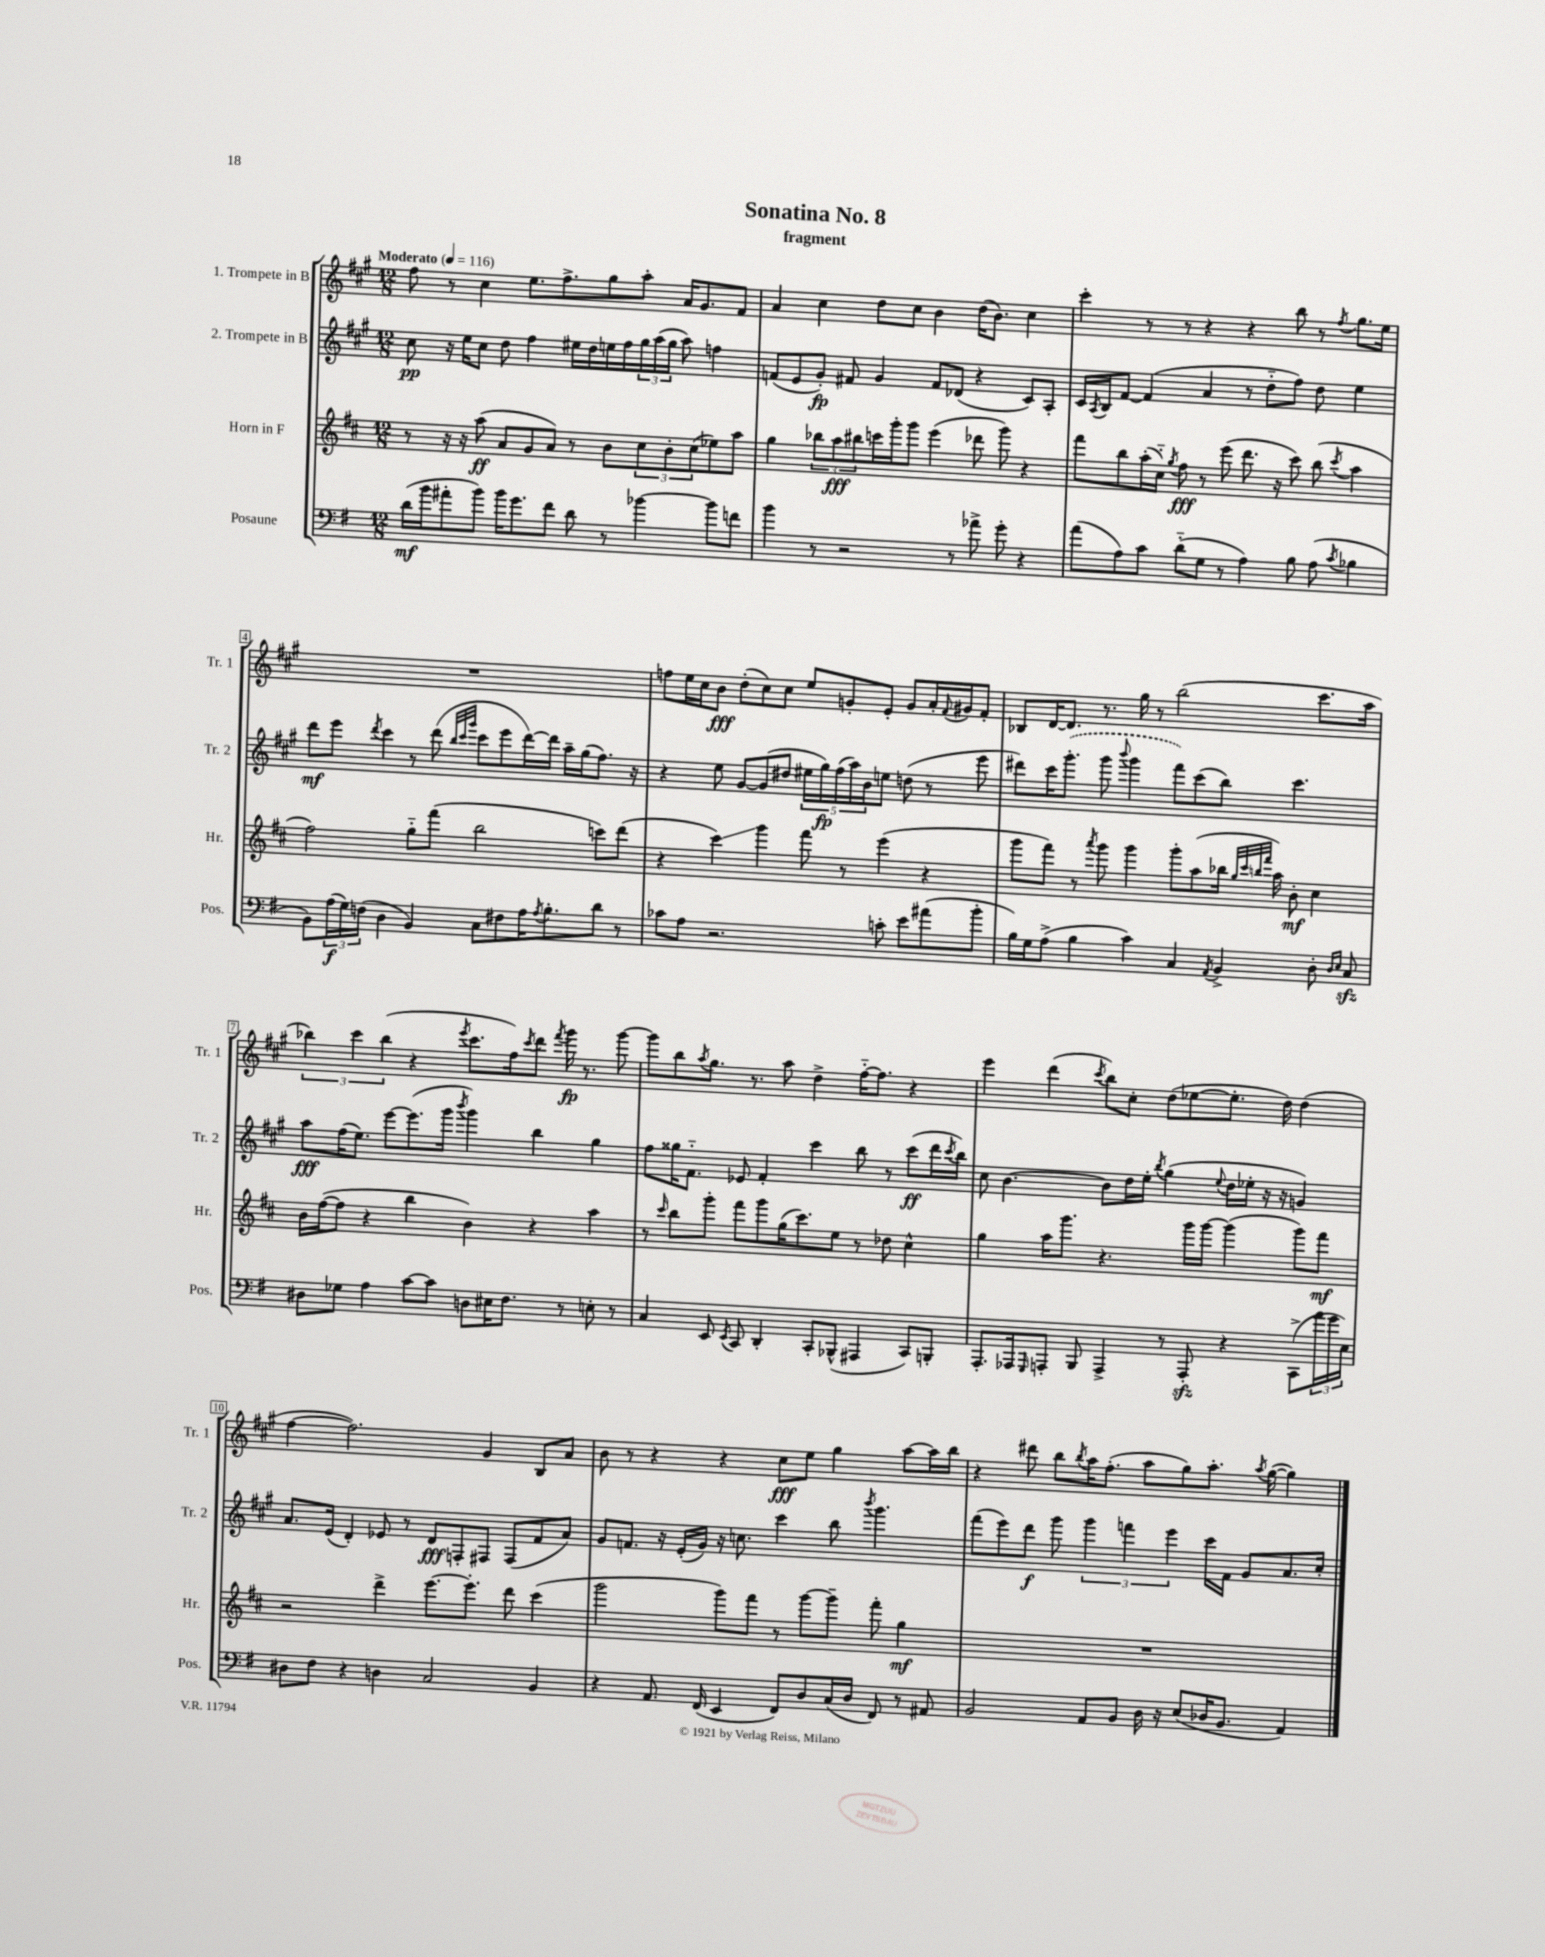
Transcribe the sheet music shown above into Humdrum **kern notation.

**kern	**kern	**kern	**kern
*staff4	*staff3	*staff2	*staff1
*clefF4	*clefG2	*clefG2	*clefG2
*k[f#]	*k[f#c#]	*k[f#c#g#]	*k[f#c#g#]
*M12/8	*M12/8	*M12/8	*M12/8
*MM116	*MM116	*MM116	*MM116
(16d\LL	8r	8cc#\	8ff#\
16b\J	.	.	.
8a#'\	16r	16r	8r
.	16r	16ee\LK	.
8b\J)	(8aa\	8cc#\J	4cc#\
16b\LK	8a/L	8dd\	.
8.g\	.	.	.
.	8g/	4ff#\	8.ee\L
8f#\J	8a/J)	.	.
.	.	.	8.ff#^\
8d\	8r	16ee#\LL	.
.	.	16dd\	.
8r	8b\L	16ee\	8gg#\
.	.	16ff#\	.
[4b-\	12cc#\	24gg#\	8aa'\J
.	.	(24aa\	.
.	12b'\	24gg#\JJ	.
.	.	8aa\)	16a/LK
.	(12cc#\	.	.
.	.	.	8.g#/
8b-\]L	8ee-\)	4ff\	.
8f\J	8aa\J	.	8f#/J
=	=	=	=
4b\	4gg\	(8f/L	4a/
.	.	8e/	.
8r	12bb-\L	8g#'/J)	4cc#\
.	12aa\	.	.
2r	.	8f#/	.
.	12bb#\	.	.
.	16ccc\L	4g#/	8dd\L
.	16ggg'\J	.	.
.	8ggg\J	.	8cc#\J
.	(4eee\	8f#/L	4b\
8r	.	(8d-/J	.
8a-^\	8ddd-\	4r	(16dd\LK
.	.	.	8.b\J)
8g'\	8ggg\)	.	.
4r	4r	8c#/L)	4cc#\
.	.	8A'/J	.
=	=	=	=
(8a\L	8fff#\L	16c#/LL	4ccc#'\
.	.	8qA/	.
.	.	16B/J	.
8A\)	8bb\	[8f#/J	.
8c\J	(16aa'\L	(4f#/]	8r
.	16cc#'~\JJ)	.	.
.	8qgg/	.	.
(8d'~\L	8ff#\	.	8r
8G\J	8r	4a/	4r
8r	(8eee\	.	.
4A\)	8.ddd\	8r	4r
.	.	8dd'~\L	.
.	16r	.	.
8B\	8ccc#\)	8ff#\J)	8bb\
(8A\	(8bb\	8dd\	8r
8qc/	8qccc#/	.	8qff#/
4B-\	4aa\	4ee\	8.gg#\L
.	.	.	16ee\Jk
=	=	=	=
8BB\L)	2ff#\)	8ddd\L	1.r
(24A\L	.	8eee\J	.
24G\)	.	.	.
(24F\JJ	.	.	.
.	.	8qddd/	.
4D\	.	4ccc#\	.
4BB/)	8gg'~\L	8r	.
.	(8fff#\J	(8ddd\	.
.	.	32qqbb/LLL	.
.	.	32qqccc#/	.
.	.	32qqggg#/JJJ	.
8C\L	2bb\	8ccc#\L	.
8F#\	.	8eee\	.
16A\K	.	[16ddd\L)	.
8qA/	.	.	.
8.B'\	.	16ddd\]JJ	.
.	.	16aa~\LL	.
.	.	(16gg#\J	.
8d\J	8ccc\L)	8.ff#\J)	.
8r	(8ddd\J	.	.
.	.	16r	.
=	=	=	=
8c-\L	4r	4r	8ff\L
8A\J	.	.	16ee\L
.	.	.	16cc#\J
2.r	4ccc#\)	8ee\	8b\J
.	.	[8g#/L	(8dd'\L
.	4ggg\	(8g#/]	8cc#\)
.	.	8dd#/J	8cc#\J
.	8fff#\	20ee#\LL	8ee/L
.	.	20gg#\)	.
.	.	(20ff#\	.
.	8r	.	8g'/
.	.	20aa\)	.
.	.	20b\J	.
8c'\	(4eee\	8ee\J	8e'/J
8e\L	.	(8dd\	8g/L
(8a#\	4r	8r	16a'/L
.	.	.	8qqf#/
.	.	.	16g#/J
8b'\J	.	8eee\	8f#'/J
=	=	=	=
16B\LL)	8ggg\L	8ddd#\L)	8B-/L
16G\J	.	.	.
(8A^\J	8fff#\J)	16ccc#\K	[16d/K
.	.	(8.ggg#'\J	8.d/]J
4B\	8r	.	.
.	8qaaa/	.	.
.	8ggg\	8ggg#\	8.r
.	.	8qqbbb/	.
4c\)	4ggg\	4ggg#\	.
.	.	.	16gg#\
.	.	.	8r
4C/	8ggg'\L	8fff#\L)	(2bb\
.	(8aa\	(8ccc#\	.
8qAA/	.	.	.
4BB^/	16bb-\Jk	8bb\J)	.
.	32qqgg/LLL	.	.
.	32qqccc#/	.	.
.	32qqbb/	.	.
.	32qqfff#/JJJ	.	.
.	16aa\)	.	.
.	8b'\	4.ccc#\	.
8D'\	4cc#\	.	8.ccc#\L
16qqD/LL	.	.	.
16qqE/JJ	.	.	.
8C/	.	.	.
.	.	.	16aa\Jk
=	=	=	=
8D#\L	16b\LL	8aa\L	6bb-\)
.	([16ff#\J	.	.
8G-\J	8ff#\]J	(16ff#\K	.
.	.	.	6ccc#\
.	.	8.ee\J)	.
4A\	4r	.	.
.	.	.	(6bb-\
.	.	[8eee\L	.
[8c\L	4bb\	(8.eee\]	4r
8c\]J	.	.	.
.	.	16ggg#\Jk	.
.	.	8qbbb/	8qeee/
8D\L	4b\)	4ggg#\)	8.ccc#\L
16E#\K	.	.	.
8.F#\J	.	.	16ff#\k)
.	.	.	8qccc#/
.	4r	4bb\	8ddd\J
.	.	.	8qfff#/
8r	.	.	16ggg#\
.	.	.	8.r
8E'\	4aa\	4gg#\	.
8r	.	.	[8ggg#\
=	=	=	=
4C/	8r	8ff#\L	8ggg#\]L
.	16qqccc#/	.	.
.	8bb\L	16gg##\K	8bb\
.	.	8.f#'~\J	.
.	.	.	8qaa/
8EE/	8ggg'\J	.	8.gg#\J
8qEE/	.	.	.
8CC/	8fff#\L	8e-/	.
.	.	.	8.r
4DD'/	8ggg\	4f#'/	.
.	(16gg\K	.	8aa\
.	8.ccc#\)	.	.
8CC'/L	.	4ccc#\	4dd^\
(8BBB-^^/J	8ee\J	.	.
4AAA#/	8r	8bb\	[16ff#'~\LK
.	.	.	8.ff#\]J
.	8dd-\	8r	.
8CC/L)	4cc#^^\	(8ccc#\L	4r
8BBB'/J	.	16ddd\L	.
.	.	8qccc#/	.
.	.	16bb\JJ)	.
=	=	=	=
8.AAA'/L	4gg\	8cc#\	4eee\
.	.	[4.b\	.
16AAA-/k	.	.	.
16qqGGG/	.	.	.
8AAA'/J	16aa\LK	.	(4ddd\
.	8.ggg\J	.	.
8BBB/	.	.	.
.	.	.	8qccc#/
4AAA^/	4.r	8b\]L	8bb\L)
.	.	16dd\L	8cc#'\J
.	.	16ee'\JJ	.
.	.	8qbb/	.
8r	.	(4gg#\	(8dd\L
8AAA'/	16ggg\LL	.	[8ee-\
.	[16ggg\JJ	.	.
.	.	8qqee/	.
4r	(4ggg\]	16dd\LL	8.ee-'\]J
.	.	16ee-'\JJ	.
.	.	16r	.
.	.	16r	16dd\)
(8CC^\L	8ggg\L)	4g/)	(4dd\
24a\L	8fff#\J	.	.
24g\	.	.	.
24E\JJ)	.	.	.
=	=	=	=
8D#\L	2r	8.a/L	[4ff#\
8F#\J	.	.	.
.	.	(16e/Jk	.
4r	.	4d'/)	2.ff#\])
4D\	4ddd^\	8e-/	.
.	.	8r	.
2C/	[8.eee\L	8d/L	.
.	.	8F'/	.
.	8.eee'\]J	.	.
.	.	8F#/J	4g#/
.	8ddd\	(8F#/L	.
4BB/	(4ccc#\	8f#/	8B/L
.	.	8a/J)	8a/J
=	=	=	=
4r	2ggg\	8g#/L	8b\
.	.	8.f/J	8r
8.AA/	.	.	4r
.	.	16r	.
.	.	(16e'/LL	.
(16FF#/	.	16g#/JJ)	.
4EE/	8ggg\L)	16r	4r
.	.	8.cc\	.
.	8fff#\J	.	.
8FF#/L)	8r	4ccc#\	8cc#\L
8D/	[8ggg\L	.	8ee\J
(16C/L	8ggg~\]J	8bb\	4gg#\
16D/JJ	.	.	.
.	.	8qbbb/	.
8FF#/)	8fff#'\	4.ggg#\	.
8r	4gg\	.	[8aa\L
8AA#/	.	.	16aa\]L
.	.	.	16bb\JJ
=	=	=	=
2BB/	1.r	(8fff#\L	4r
.	.	8eee\)	.
.	.	8ddd\J	8ddd#\
.	.	8ggg#\	8bb\L
.	.	.	8qbb/
8AA/L	.	6ggg#\	16aa\K
.	.	.	(8.ff#'\J
8BB/J	.	.	.
.	.	6fff\	.
16D\	.	.	8aa\L
16r	.	.	.
.	.	6eee\	.
(8E/L	.	.	8gg#\)
16D-/K	.	16ccc#\LL	8.aa'\J
8.BB/J	.	16f#\JJ	.
.	.	8g#/L	.
.	.	.	8qaa/
.	.	.	([16gg#\
4AA/)	.	8.a/	4gg#\])
.	.	16cc#'/Jk	.
==	==	==	==
*-	*-	*-	*-
